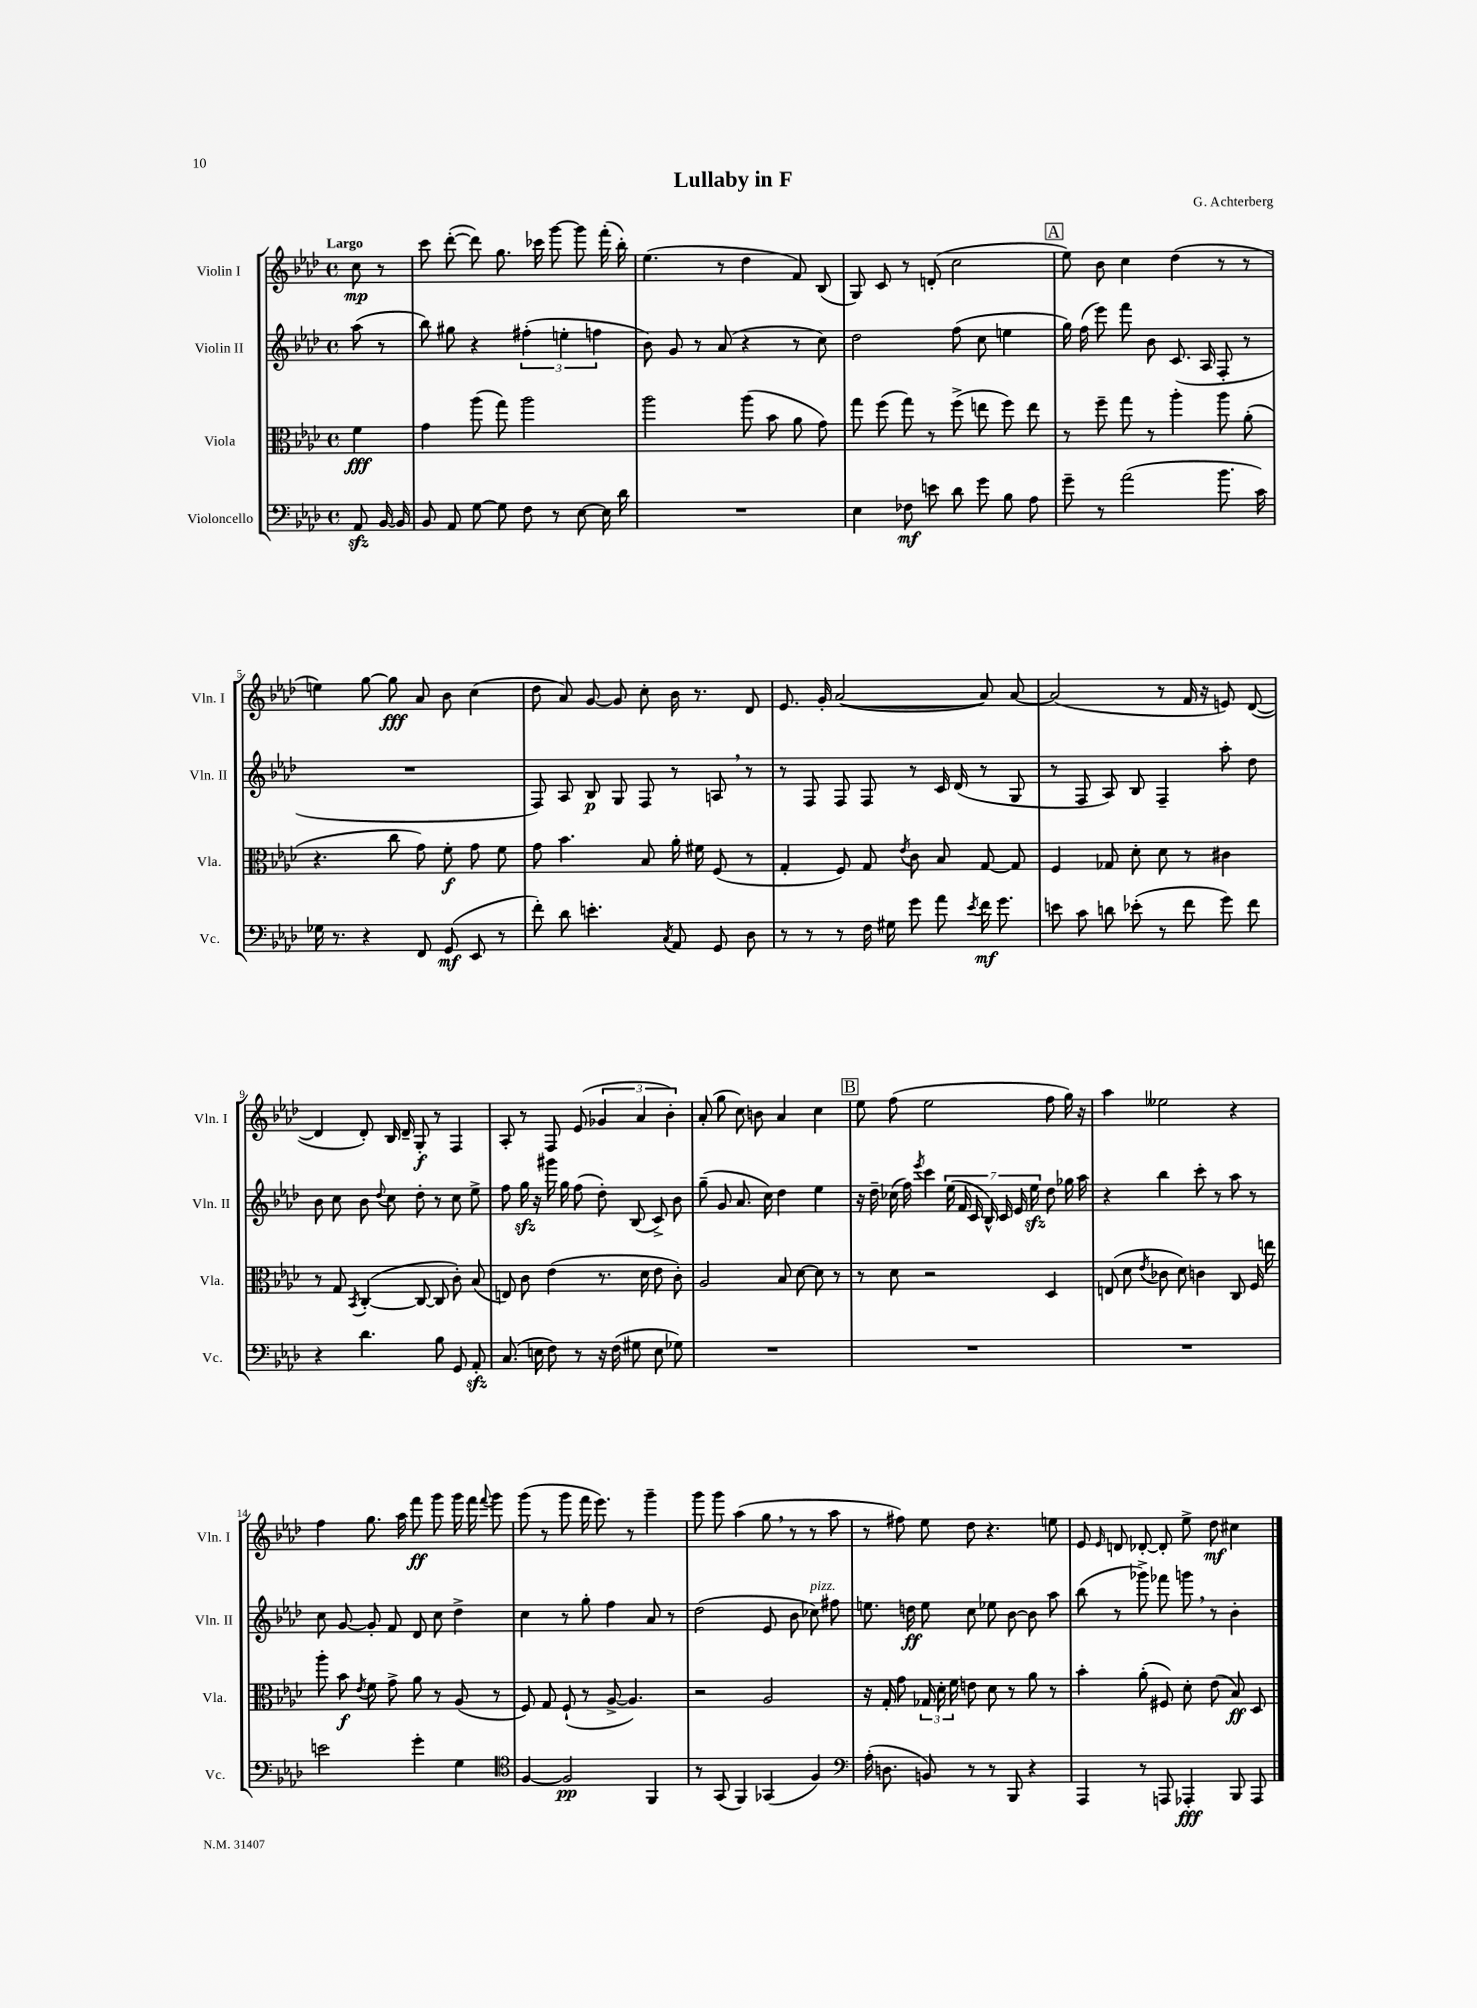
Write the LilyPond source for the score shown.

\header { title = "Lullaby in F" composer = "G. Achterberg" }
<<
\new StaffGroup <<
\new Staff = "s0" \with { instrumentName = "Violin I" shortInstrumentName = "Vln. I" } {
    \clef treble \key aes \major \defaultTimeSignature \time 4/4 \partial 4 \tempo "Largo"
    \autoBeamOff c''8\mp r8 |
    c'''8 des'''8~-.( des'''8) g''8. ces'''16 g'''8~ g'''8 f'''16-.( bes''16-.) |
    ees''4.( r8 des''4 f'8) bes8( |
    g8) c'8 r8 d'8-.( c''2 |
    \mark \markup { \box "A" } ees''8) bes'8 c''4 des''4( r8 r8 |
    e''4) g''8~ g''8\fff aes'8 bes'8 c''4( |
    des''8 aes'8) g'8~ g'8 c''8-. bes'16 r8. des'8 |
    ees'8. g'16-. aes'2~( aes'8) aes'8~ |
    aes'2( r8 f'16 r16 e'8) des'8~( |
    des'4 des'8-.) bes16 des'16-- g8-.\f r8 f4 |
    aes8-. r8 f8 ees'8( \tuplet 3/2 { ges'4 aes'4 bes'4-.) } |
    aes'8-.( g''8 c''8) b'8 aes'4 c''4 |
    \mark \markup { \box "B" } ees''8 f''8( ees''2 f''8 g''16) r16 |
    aes''4 eeses''2 r4 |
    f''4 g''8. aes''16 f'''8\ff g'''8 g'''16 f'''16 \appoggiatura { f'''8 } g'''8 |
    g'''8( r8 g'''8 f'''16 ees'''8.) r8 g'''4-- |
    g'''8 g'''8 aes''4( g''8 \breathe r8 r8 aes''8 |
    r8 fis''8) ees''8 des''8 r4. e''8 |
    ees'8 \grace { ees'16 } d'8 des'8~-. des'8-. ees''8-> des''8\mf cis''4 \bar "|." |
}
\new Staff = "s1" \with { instrumentName = "Violin II" shortInstrumentName = "Vln. II" } {
    \clef treble \key aes \major \defaultTimeSignature \time 4/4 \partial 4
    \autoBeamOff aes''8( r8 |
    bes''8) gis''8 r4 \tuplet 3/2 { fis''4-.( e''4-. f''4 } |
    bes'8) g'8 r8 aes'8( r4 r8 c''8) |
    des''2 f''8( c''8 e''4 |
    \mark \markup { \box "A" } g''16) f''16( ees'''8) f'''8 bes'8 c'8.( aes16 f8-. r8 |
    R1 |
    f8) aes8 bes8\p g8 f8 r8 a8 \breathe r8 |
    r8 f8 f8 f8 r8 c'16 des'16( r8 g8 |
    r8 f8 aes8) bes8 f4-- aes''8-. des''8 |
    bes'8 c''8 bes'8 \appoggiatura { des''8 } c''8 des''8-. r8 c''8 ees''8-> |
    f''8 g''16\sfz r16 gis'''16 g''16 f''8( des''8-.) bes8( c'8->) bes'8 |
    g''8--( g'8 aes'8. c''16) des''4 ees''4 |
    \mark \markup { \box "B" } r16 des''16-- ces''16( f''16) \acciaccatura { ees'''8 } c'''4 \tuplet 7/4 { ees''16( f'16 c'16 bes16-^) c'16 ees'16 ees''16\sfz } des''8 ges''16 aes''16 |
    r4 bes''4 c'''8-. r8 aes''8 r8 |
    c''8 g'8~ g'8-. f'8 des'8 c''8 des''4-> |
    c''4 r8 g''8-. f''4 aes'8 r8 |
    des''2( ees'8 bes'8 ces''8^\markup { \italic "pizz." }) fis''8 |
    e''8. d''16\ff e''8 c''8 ees''8 bes'8~ bes'8 aes''8 |
    bes''8( r8 ges'''8->) fes'''8 g'''8 \breathe r8 bes'4-. \bar "|." |
}
\new Staff = "s2" \with { instrumentName = "Viola" shortInstrumentName = "Vla." } {
    \clef alto \key aes \major \defaultTimeSignature \time 4/4 \partial 4
    \autoBeamOff f'4\fff |
    g'4 aes''8( g''8) aes''2 |
    aes''2 aes''8( bes'8 aes'8 g'8) |
    g''8 f''8( g''8) r8 f''8->( e''8 f''8) e''8 |
    \mark \markup { \box "A" } r8 f''8-- g''8 r8 aes''4-. aes''8 aes'8-.( |
    r4. c''8 g'8) f'8-.\f g'8 f'8 |
    g'8 bes'4. bes8 aes'16-. fis'16 f8( r8 |
    g4-. f8) g8 \acciaccatura { ees'8 } c'8 bes8 g8~ g8 |
    f4 ges8 des'8-. des'8 r8 cis'4 |
    r8 g8 \acciaccatura { bes,8 } c4~-.( c8~ c8 c'8-.) bes8( |
    e8) c'8 ees'4( r8. des'16 ees'8 c'8-.) |
    aes2 bes8 des'8~ des'8 r8 |
    \mark \markup { \box "B" } r8 des'8 r2 des4 |
    e8( des'8 \acciaccatura { ees'8 } ces'8 des'8) c'4 c8 f16 e''16 |
    aes''8-. bes'8\f \acciaccatura { ees'8 } f'8 g'8-> aes'8 r8 aes8( r8 |
    f8) g8 f8-!( r8 aes8~-> aes4.) |
    r2 aes2 |
    r16 g16-. g'8 \tuplet 3/2 { ges16 des'16-. f'16 } e'8 des'8 r8 aes'8 r8 |
    bes'4-. aes'8-.( fis8) des'8-. ees'8( bes8\ff) des8 \bar "|." |
}
\new Staff = "s3" \with { instrumentName = "Violoncello" shortInstrumentName = "Vc." } {
    \clef bass \key aes \major \defaultTimeSignature \time 4/4 \partial 4
    \autoBeamOff aes,8\sfz bes,16~ bes,16 |
    bes,8 aes,8 g8~ g8 f8 r8 ees8~ ees16 des'16 |
    R1 |
    ees4 fes8\mf e'8 des'8 g'8 bes8 aes8 |
    \mark \markup { \box "A" } g'8-- r8 aes'2( bes'8. c'16) |
    ges16 r8. r4 f,8 g,8\mf( ees,8 r8 |
    f'8-.) des'8 e'4.-. \acciaccatura { c8 } aes,8 g,8 des8 |
    r8 r8 r8 f16 gis16 g'8 aes'8 \acciaccatura { ees'8 } f'16\mf g'8. |
    e'8 c'8 d'8 ees'8-.( r8 f'8 g'8) f'8 |
    r4 des'4. bes8 g,8 aes,8-.\sfz |
    c8.( e16 f8) r8 r16 f16( gis8 e8 ges8) |
    R1 |
    \mark \markup { \box "B" } R1 |
    R1 |
    e'2 g'4-. g4 |
    \clef tenor f4~ f2\pp f,4 |
    r8 g,8( f,4) ges,4( f4) |
    \clef bass aes16-.( d8. b,8) r8 r8 bes,,8 r4 |
    aes,,4 r8 a,,8 aes,,4-.\fff bes,,8 aes,,8 \bar "|." |
}
>>
>>
